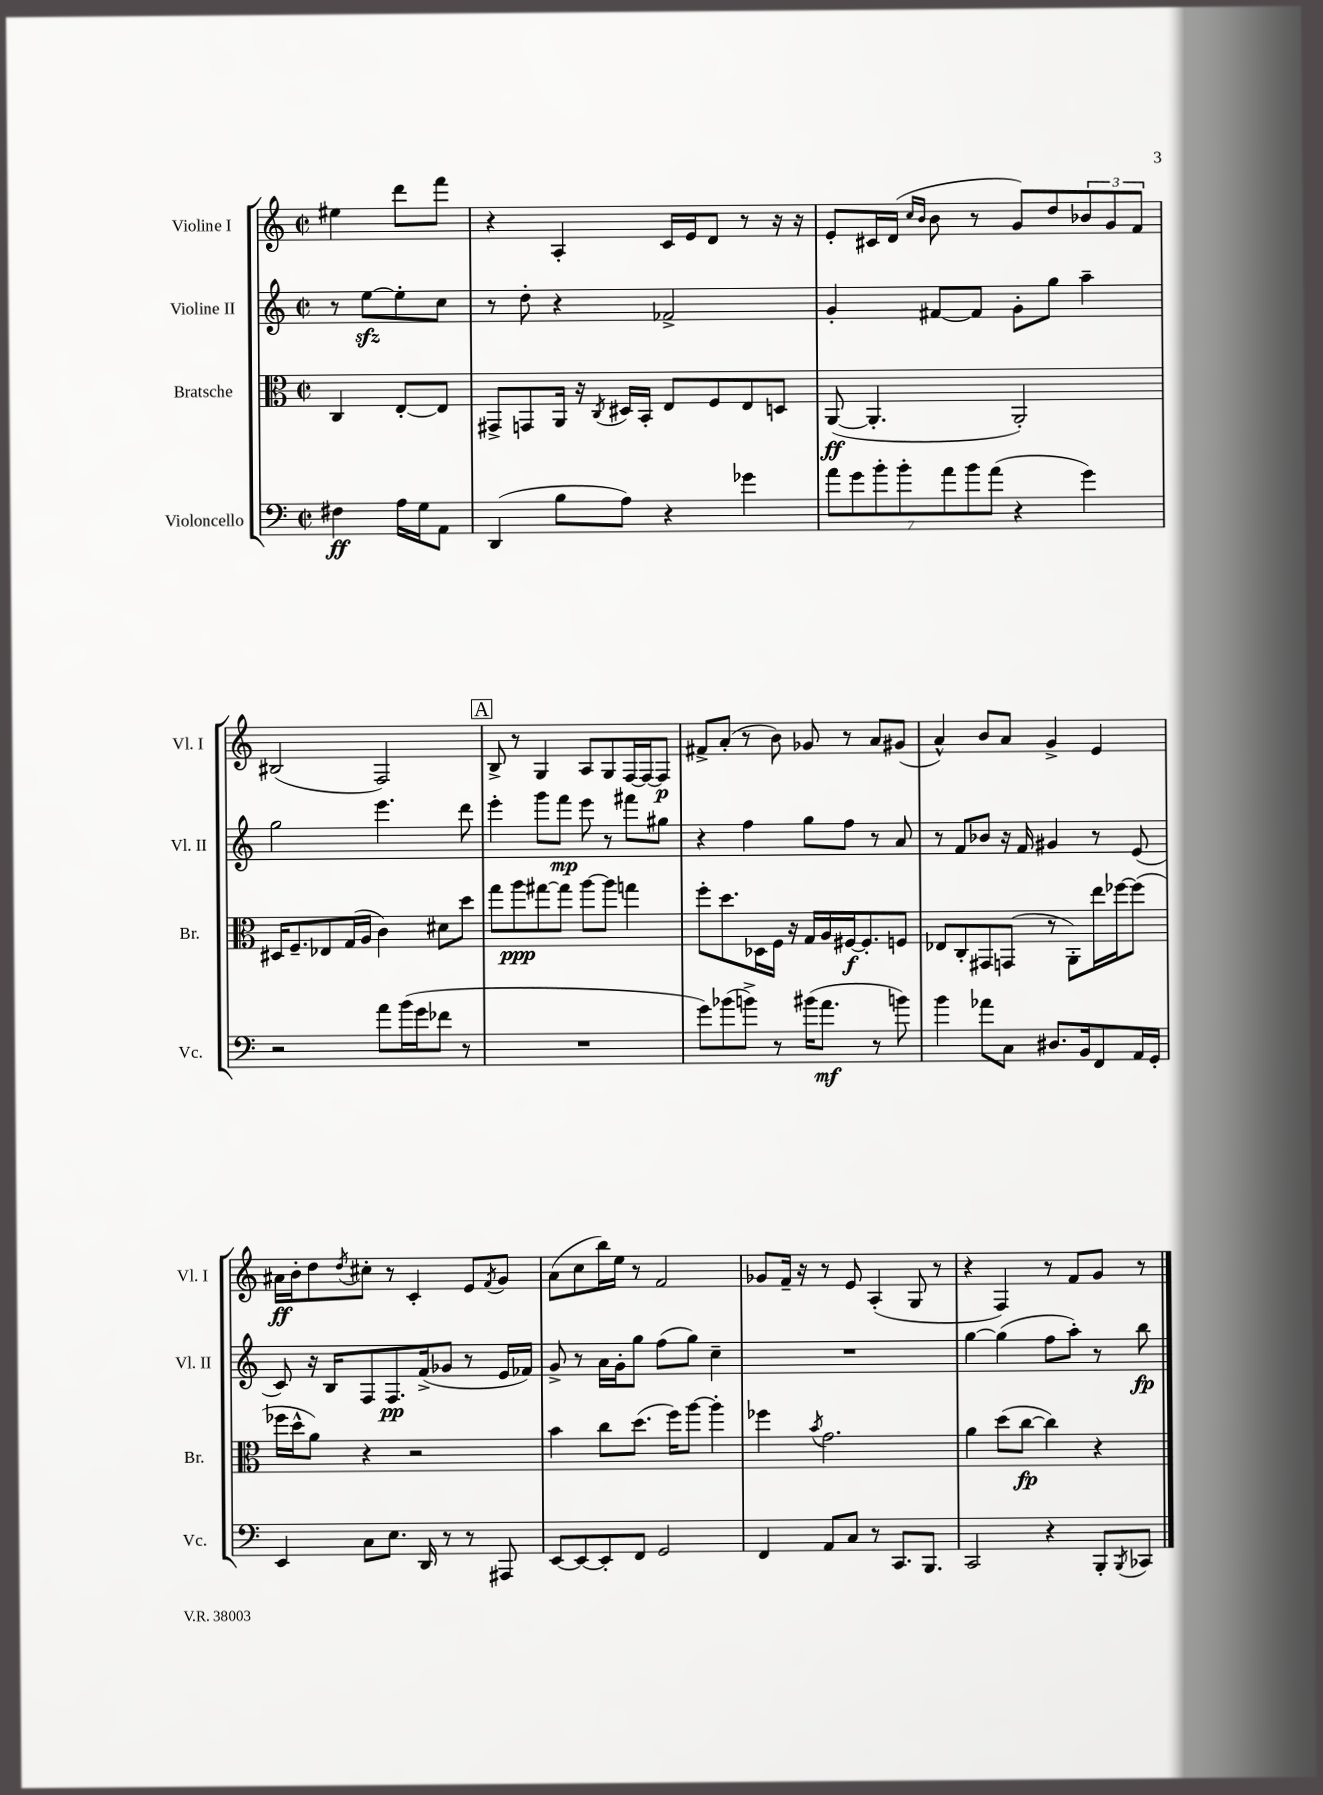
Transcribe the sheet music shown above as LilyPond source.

<<
\new StaffGroup <<
\new Staff = "s0" \with { instrumentName = "Violine I" shortInstrumentName = "Vl. I" } {
    \clef treble \key c \major \defaultTimeSignature \time 2/2 \partial 2
    eis''4 d'''8 f'''8 |
    r4 a4-. c'16 e'16 d'8 r8 r16 r16 |
    e'8-. cis'16 d'16( \grace { c''16 b'16 } b'8 r8 g'8) d''8 \tuplet 3/2 { bes'8 g'8 f'8 } |
    bis2( f2) |
    \mark \markup { \box "A" } b8-> r8 g4 a8 g8 f16~ f16~ f8\p |
    fis'8-> a'8-.( r8 b'8) ges'8 r8 a'8 gis'8( |
    a'4-^) b'8 a'8 g'4-> e'4 |
    ais'16\ff b'16-. d''8 \acciaccatura { d''8 } cis''8-. r8 c'4-. e'8 \acciaccatura { f'8 } g'8 |
    a'8( c''8 b''16) e''16 r8 f'2 |
    ges'8 f'16-- r16 r8 e'8 a4-.( g8 r8 |
    r4 f4) r8 f'8 g'8 r8 \bar "|." |
}
\new Staff = "s1" \with { instrumentName = "Violine II" shortInstrumentName = "Vl. II" } {
    \clef treble \key c \major \defaultTimeSignature \time 2/2 \partial 2
    r8 e''8~\sfz e''8-. c''8 |
    r8 d''8-. r4 fes'2-> |
    g'4-. fis'8~ fis'8 g'8-. g''8 a''4-- |
    g''2 e'''4. d'''8 |
    \mark \markup { \box "A" } e'''4-. g'''8 f'''8\mp e'''8 r8 fis'''8 gis''8 |
    r4 f''4 g''8 f''8 r8 a'8 |
    r8 f'8 bes'8 r16 f'16 gis'4 r8 e'8( |
    c'8) r16 b16 f8 f8.\pp f'16->( ges'8 r8 e'16 fes'16) |
    g'8-> r8 a'16 g'16-. g''8 f''8( g''8) c''4-- |
    R1 |
    g''4~ g''4( f''8 a''8-.) r8 b''8\fp \bar "|." |
}
\new Staff = "s2" \with { instrumentName = "Bratsche" shortInstrumentName = "Br." } {
    \clef alto \key c \major \defaultTimeSignature \time 2/2 \partial 2
    c4 e8~-. e8 |
    gis,8-> g,8 a,16 r16 \acciaccatura { c8 } dis16 b,16-. e8 f8 e8 d8 |
    a,8~\ff( a,4.-. a,2-.) |
    dis16 f8.-- ees8 g16( a16 c'4) dis'8 d''8 |
    \mark \markup { \box "A" } g''8 a''8\ppp gis''8~ gis''8 a''8~ a''8 g''4 |
    f''8-. d''8. des16 f16 r16 g16 a16 fis16~\f fis8.-. f8 |
    ees8 c8-. gis,8 g,8( r8 a,8-.) e''16 fes''16~ fes''8( |
    fes''16 d''16-^ a'8) r4 r2 |
    b'4 c''8 d''8.( f''16) a''8~ a''4-. |
    fes''4 \acciaccatura { b'8 } g'2. |
    a'4 d''8( c''8~\fp c''4) r4 \bar "|." |
}
\new Staff = "s3" \with { instrumentName = "Violoncello" shortInstrumentName = "Vc." } {
    \clef bass \key c \major \defaultTimeSignature \time 2/2 \partial 2
    fis4\ff a16 g16 a,8 |
    d,4( b8 a8) r4 ges'4 |
    \tuplet 7/4 { a'8 g'8 b'8-. b'8-. a'8 b'8 a'8( } r4 g'4) |
    r2 a'8 b'16( g'16 fes'8 r8 |
    \mark \markup { \box "A" } R1 |
    g'8) bes'8( b'8->) r8 bis'16( a'8.\mf r8 b'8) |
    b'4 aes'8 c8 dis8. b,16 f,8 a,16 g,16-. |
    e,4 c8 e8. d,16 r8 r8 ais,,8 |
    e,8~ e,8~ e,8-. f,8 g,2 |
    f,4 a,8 c8 r8 c,8. b,,8. |
    c,2 r4 b,,8-. \acciaccatura { b,,8 } ces,8 \bar "|." |
}
>>
>>
\layout { \context { \Score \remove "Bar_number_engraver" } }
